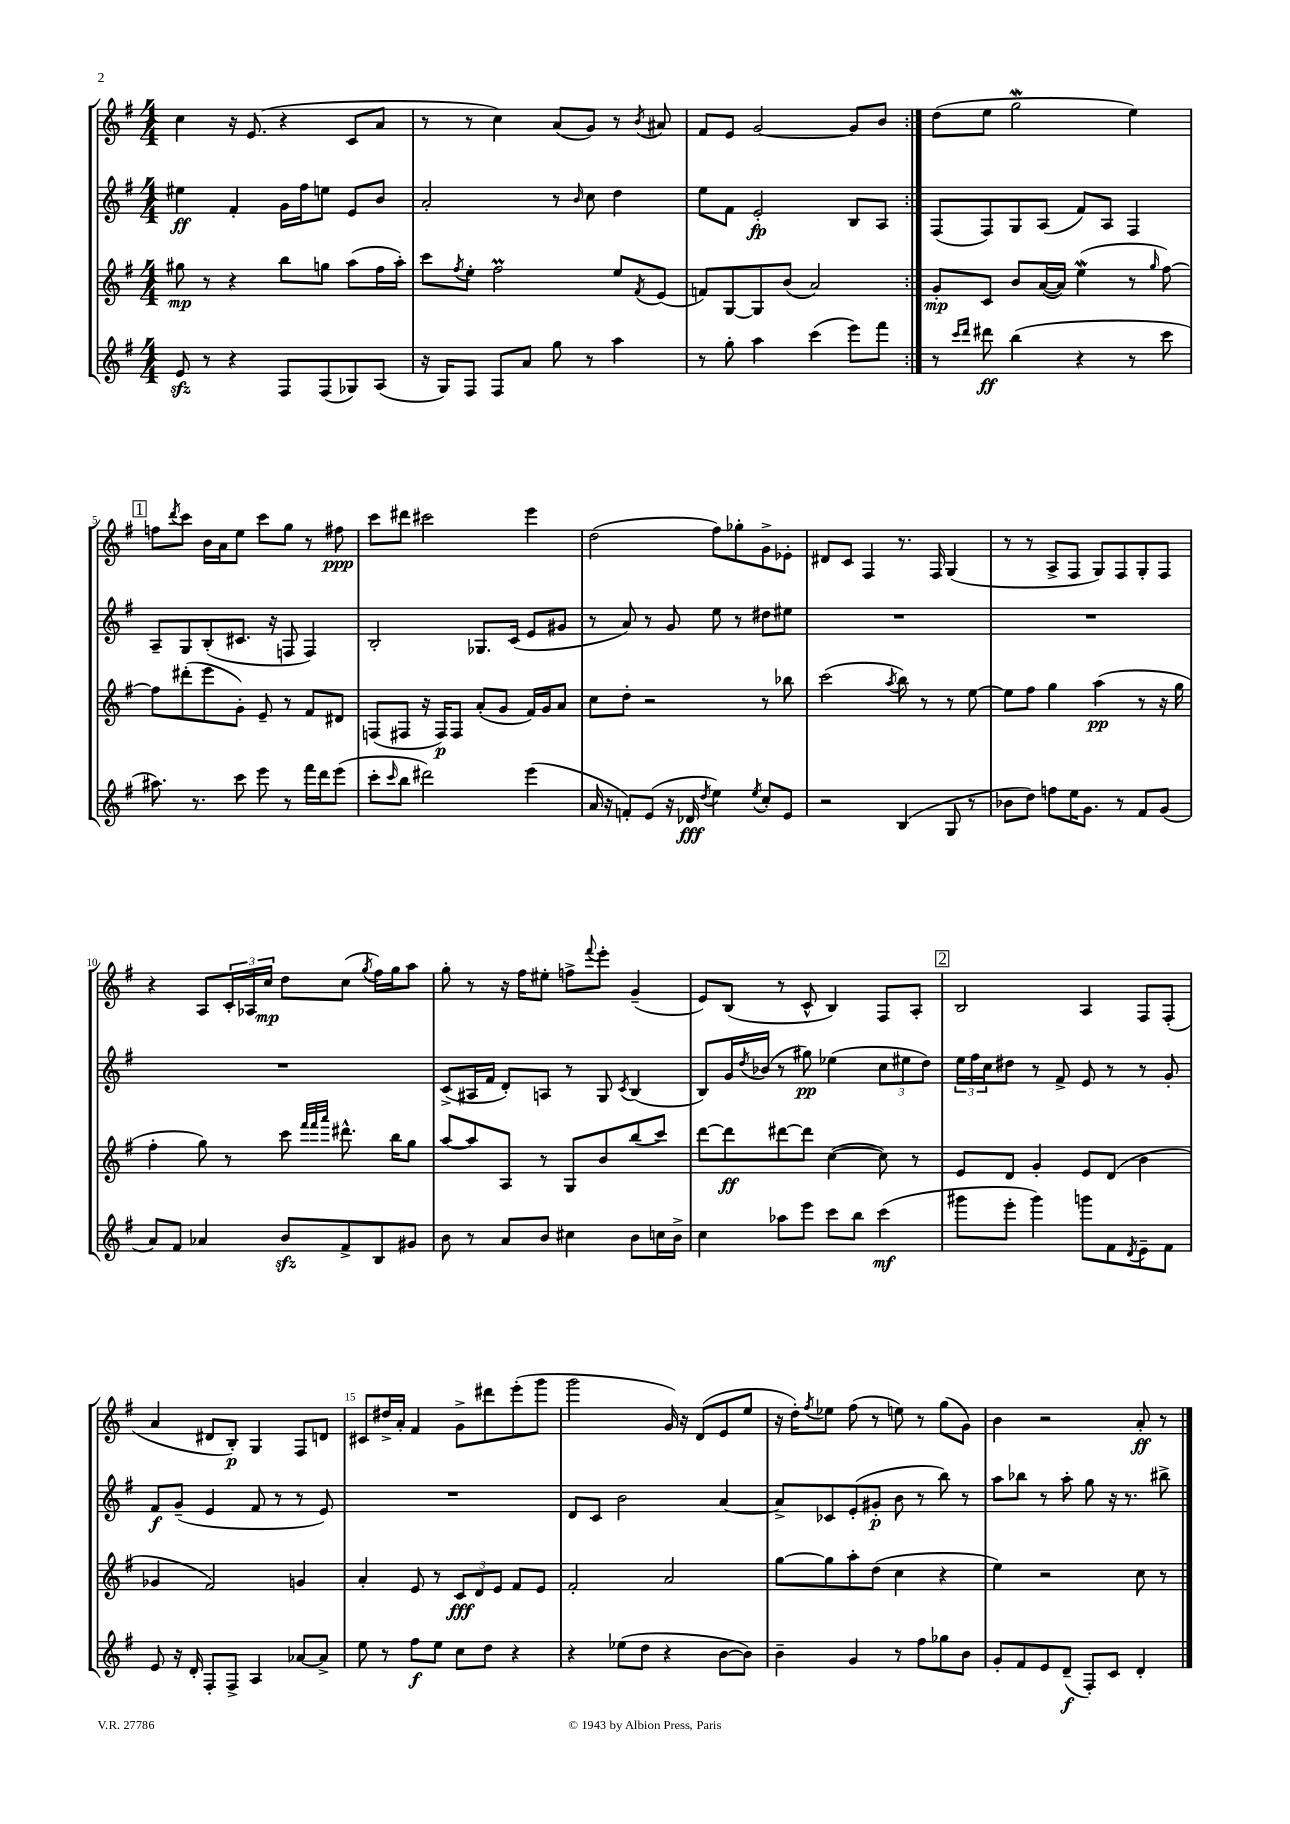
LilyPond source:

<<
\new StaffGroup <<
\new Staff = "s0" {
    \clef treble \key g \major \numericTimeSignature \time 4/4
    \repeat volta 2 { c''4 r16 e'8.( r4 c'8 a'8 |
    r8 r8 c''4) a'8( g'8) r8 \acciaccatura { b'8 } ais'8 |
    fis'8 e'8 g'2~ g'8 b'8 | }
    d''8( e''8 g''2\mordent e''4) |
    \mark \markup { \box "1" } f''8 \acciaccatura { d'''8 } c'''8 b'16 a'16 e''8 c'''8 g''8 r8 fis''8\ppp |
    c'''8 dis'''8 cis'''2 e'''4 |
    d''2( fis''8) ges''8-. g'8-> ees'8-. |
    dis'8 c'8 fis4 r8. fis16 g4( |
    r8 r8 a8-> fis8 g8) fis8 g8-. fis8 |
    r4 a8 \tuplet 3/2 { c'16-. aes16 c''16\mp } d''8 c''8( \acciaccatura { g''8 } fis''16) g''16 a''8 |
    g''8-. r8 r16 fis''16 eis''8-. f''8-> \appoggiatura { fis'''8 } e'''8-. g'4--( |
    e'8) b8( r8 c'8-^ b4) fis8 a8-. |
    \mark \markup { \box "2" } b2 a4 fis8 fis8-.( |
    a'4 dis'8 b8-.\p) g4 fis8 d'8 |
    cis'8 dis''16-> a'16-. fis'4 g'8-> dis'''8 e'''8-.( g'''8 |
    g'''2 g'16) r16 d'8( e'8 e''8 |
    r16 d''16-.) \acciaccatura { fis''8 } ees''8 fis''8( r8 e''8) r8 g''8( g'8) |
    b'4 r2 a'8-.\ff r8 \bar "|." |
}
\new Staff = "s1" {
    \clef treble \key g \major \numericTimeSignature \time 4/4
    \repeat volta 2 { eis''4\ff fis'4-. g'16 fis''16 e''8 e'8 b'8 |
    a'2-. r8 \grace { b'16 } c''8 d''4 |
    e''8 fis'8 e'2-.\fp b8 a8 | }
    fis8( fis8) g8 a8( fis'8) a8 fis4 |
    \mark \markup { \box "1" } a8-- g8 b8-.( cis'8. r16 f8 f4) |
    b2-. ges8. c'16( e'8 gis'8 |
    r8 a'8) r8 g'8 e''8 r8 dis''8 eis''8 |
    R1 |
    R1 |
    R1 |
    c'8->( ais16 fis'16 d'8-.) a8 r8 g8 \acciaccatura { c'8 } b4( |
    b8) g'16 \acciaccatura { d''8 } bes'16( r8 gis''8\pp) ees''4( \tuplet 3/2 { c''8 eis''8 d''8) } |
    \mark \markup { \box "2" } \tuplet 3/2 { e''16 fis''16 c''16 } dis''8 r8 fis'8-> e'8 r8 r8 g'8-. |
    fis'8\f g'8--( e'4 fis'8 r8 r8 e'8) |
    R1 |
    d'8 c'8 b'2 a'4~ |
    a'8-> ces'8 e'8-.( gis'8-.\p b'8 r8 b''8) r8 |
    a''8 bes''8 r8 a''8-. g''8 r16 r8. bis''8-> \bar "|." |
}
\new Staff = "s2" {
    \clef treble \key g \major \numericTimeSignature \time 4/4
    \repeat volta 2 { gis''8\mp r8 r4 b''8 g''8 a''8( fis''16 a''16-.) |
    c'''8 \acciaccatura { fis''8 } e''8-. fis''2\prall e''8 \acciaccatura { fis'8 } e'8( |
    f'8) g8~ g8 b'8( a'2) | }
    g'8-.\mp c'8 b'8 a'16~( a'16) e''4\mordent( r8 \grace { g''16 } fis''8~) |
    \mark \markup { \box "1" } fis''8 dis'''8-.( e'''8 g'8-.) e'8-- r8 fis'8 dis'8 |
    f8( fis8 r16 fis16\p) fis8 a'8-.( g'8 fis'16) g'16 a'8 |
    c''8 d''8-. r2 r8 bes''8 |
    c'''2( \acciaccatura { a''8 } b''8) r8 r8 e''8~ |
    e''8 fis''8 g''4 a''4\pp( r8 r16 g''16 |
    fis''4-. g''8) r8 c'''8 \grace { fis'''32 fis'''32 a'''32 } dis'''8.-^ b''16 g''8 |
    a''8~ a''8 a8 r8 g8 b'8 b''8( c'''8) |
    d'''8~ d'''8\ff dis'''8~ dis'''8 c''4~( c''8) r8 |
    \mark \markup { \box "2" } e'8 d'8 g'4-. e'8 d'8( b'4 |
    ges'4 fis'2) g'4 |
    a'4-. e'8 r8 \tuplet 3/2 { c'8\fff d'8 e'8 } fis'8 e'8 |
    fis'2-. a'2 |
    g''8~ g''8 a''8-. d''8( c''4 r4 |
    e''4) r2 c''8 r8 \bar "|." |
}
\new Staff = "s3" {
    \clef treble \key g \major \numericTimeSignature \time 4/4
    \repeat volta 2 { e'8\sfz r8 r4 fis8 fis8( ges8) a8( |
    r16 g16) fis8 fis8 a'8 g''8 r8 a''4 |
    r8 g''8-. a''4 c'''4( e'''8) fis'''8 | }
    r8 \grace { c'''16 d'''16 } dis'''8\ff b''4( r4 r8 c'''8 |
    \mark \markup { \box "1" } ais''8.) r8. c'''8 e'''8 r8 fis'''16 d'''16 e'''8( |
    c'''8-. \grace { c'''16 } b''8 dis'''2) e'''4( |
    a'16 r16 f'8-.) e'8( r16 des'16\fff \acciaccatura { d''8 } e''4) \acciaccatura { e''8 } c''8-. e'8 |
    r2 b4( g8 r8 |
    bes'8 d''8) f''8 e''16 g'8. r8 fis'8 g'8( |
    a'8) fis'8 aes'4 b'8\sfz fis'8-> b8 gis'8 |
    b'8 r8 a'8 b'8 cis''4 b'8 c''16 b'16-> |
    c''4 aes''8 e'''8 c'''8 b''8 c'''4\mf( |
    \mark \markup { \box "2" } gis'''8 e'''8-. gis'''4) g'''8 fis'8 \acciaccatura { d'8 } e'8-- fis'8 |
    e'8 r16 d'16-. fis8-. fis8-> a4 aes'8~ aes'8-> |
    e''8 r8 fis''8\f e''8 c''8 d''8 r4 |
    r4 ees''8( d''8 r4 b'8~ b'8) |
    b'4-- g'4 r8 fis''8 ges''8 b'8 |
    g'8-. fis'8 e'8 d'8--\f( fis8-.) c'8 d'4-. \bar "|." |
}
>>
>>
\layout { \context { \Score \override BarNumber.break-visibility = ##(#f #t #t) barNumberVisibility = #(every-nth-bar-number-visible 5) } }
